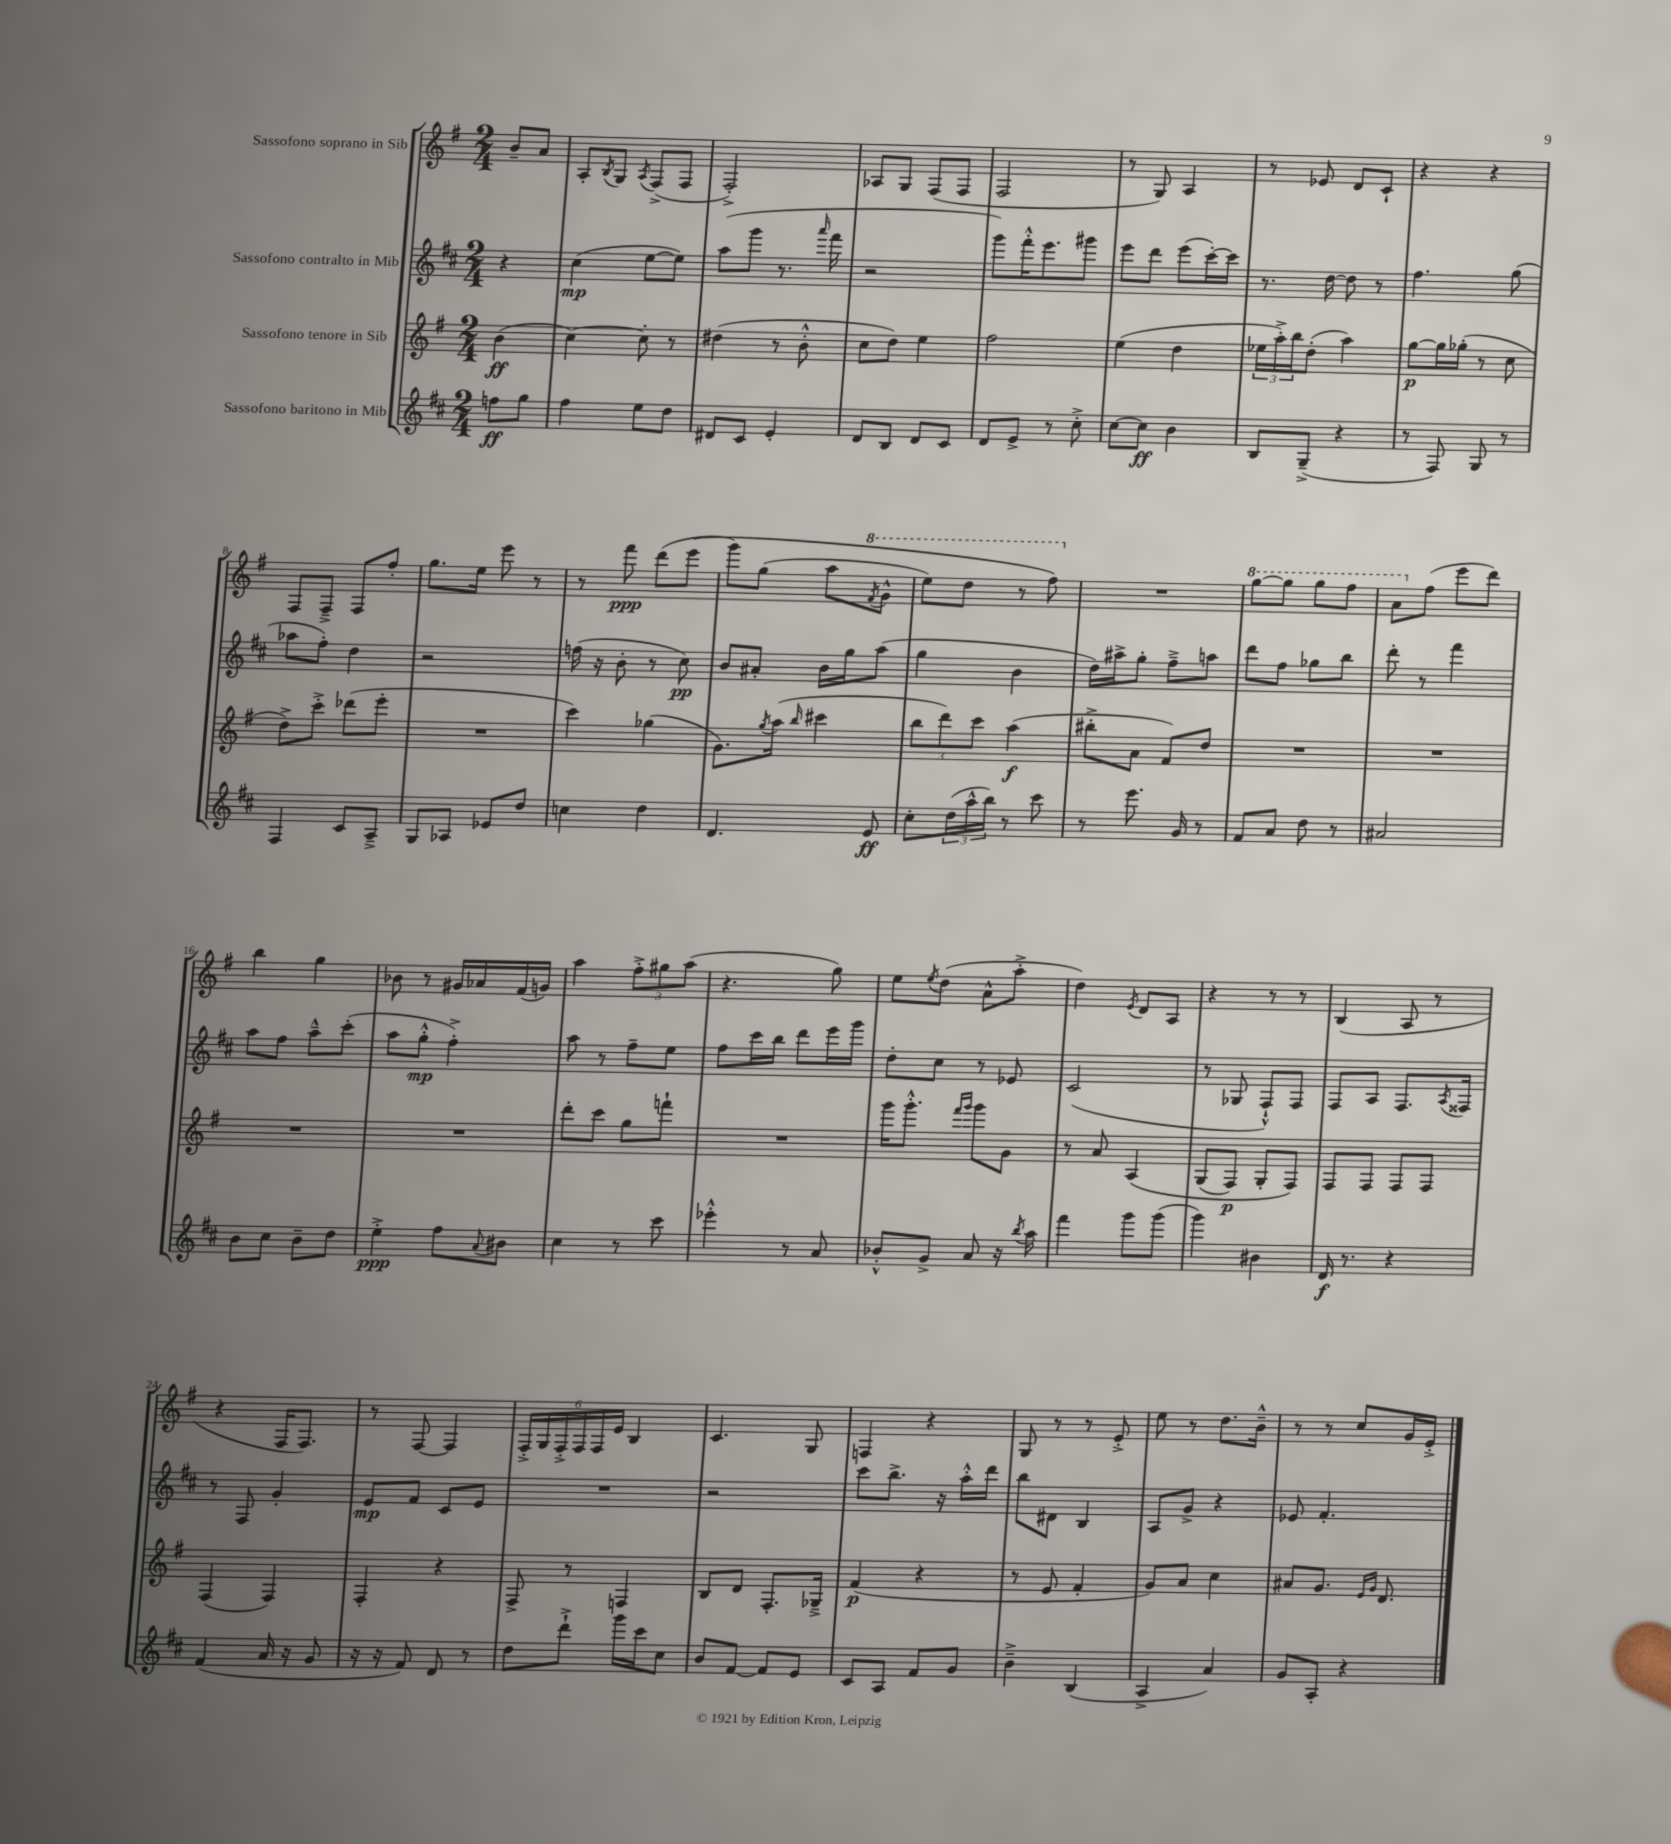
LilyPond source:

<<
\new StaffGroup <<
\new Staff = "s0" \with { instrumentName = "Sassofono soprano in Sib" } {
    \clef treble \key g \major \numericTimeSignature \time 2/4 \partial 4
    b'8-- a'8 |
    a8-. \acciaccatura { b8 } g8 \acciaccatura { a8 } fis8->( fis8 |
    fis2-.->) |
    aes8 g8 fis8( fis8 |
    fis2 |
    r8 g8) a4 |
    r8 ees'8 d'8 c'8-! |
    r4 r4 |
    fis8 fis8---> fis8 fis''8-. |
    g''8. e''16 e'''8 r8 |
    r8 fis'''8\ppp d'''8( e'''8\( |
    g'''8) g''8( a''8 \ottava #1 \acciaccatura { fis''8 } g''8-^ |
    e'''8) d'''8 r8 fis'''8\) \ottava #0 |
    R2 |
    \ottava #1 g'''8~ g'''8 g'''8 fis'''8 |
    a''8 \ottava #0 fis''8( e'''8 d'''8) |
    b''4 g''4 |
    bes'8 r8 gis'16 aes'16 fis'16( g'16) |
    a''4 \tuplet 3/2 { fis''8-.-> gis''8 a''8( } |
    r4. g''8) |
    e''8 \acciaccatura { e''8 } d''8( a'8-^ a''8-.-> |
    d''4) \acciaccatura { e'8 } d'8 a8 |
    r4 r8 r8 |
    b4( a8 r8 |
    r4 fis16 fis8.) |
    r8 fis8~ fis4 |
    \tuplet 6/4 { fis16-.-> g16 fis16-.-> fis16 fis16 e'16 } b4 |
    c'4. g8 |
    f4 r4 |
    g8 r8 r8 e'8-.-> |
    e''8 r8 d''8. b'16---^ |
    r8 r8 c''8 g'16 e'16-.-> \bar "|." |
}
\new Staff = "s1" \with { instrumentName = "Sassofono contralto in Mib" } {
    \clef treble \key d \major \numericTimeSignature \time 2/4 \partial 4
    r4 |
    cis''4\mp( e''8~ e''8) |
    a''8( g'''8 r8. \grace { a'''16 } fis'''16 |
    r2 |
    g'''8) fis'''16-.-^ e'''8. gis'''8 |
    e'''8 d'''8 e'''8( cis'''16~-.) cis'''16 |
    r8. d''16~ d''8 r8 |
    fis''4. g''8( |
    aes''8 fis''8-.) d''4 |
    r2 |
    f''16( r16 b'8-. r8 cis''8\pp) |
    b'8 ais'8-. b'16 g''16 a''8( |
    g''4 b'4 |
    d''16) ais''16-> g''8-. fis''8---> a''8 |
    d'''8 fis''8 ges''8 b''8 |
    d'''8-. r8 fis'''4 |
    a''8 fis''8 a''8---^ cis'''8-.( |
    a''8 g''8-.-^\mp fis''4-.->) |
    a''8 r8 fis''8-- e''8 |
    fis''8 cis'''16 b''16 d'''8 e'''16 g'''16 |
    d''8-. cis''8 r8 ees'8 |
    cis'2( |
    r8 ges8 fis8-!-^) fis8 |
    fis8 a8 fis8. \acciaccatura { a8 } fisis16 |
    r8 fis8 g'4-. |
    e'8\mp fis'8 cis'8 e'8 |
    R2 |
    r2 |
    cis'''8 b''8.-> r16 a''16-.-^ d'''16 |
    b''8 dis'8 b4 |
    a8 g'8-> r4 |
    ees'8 fis'4.-. \bar "|." |
}
\new Staff = "s2" \with { instrumentName = "Sassofono tenore in Sib" } {
    \clef treble \key g \major \numericTimeSignature \time 2/4 \partial 4
    b'4\ff( |
    c''4~) c''8-. r8 |
    dis''4( r8 b'8-.-^ |
    c''8 d''8) e''4 |
    fis''2 |
    e''4( d''4 |
    \tuplet 3/2 { ees''16 a''16-.->) b''16 } d''8-.( a''4) |
    g''8~\p g''16 ges''16-.( r8 c''8 |
    d''8->) c'''8-.-> des'''8( e'''8-. |
    R2 |
    c'''4) ges''4( |
    g'8.) \acciaccatura { g''8 } a''16( \grace { b''16 } cis'''4 |
    \tuplet 3/2 { b''8 d'''8) c'''8 } a''4\f( |
    bis''8-.-> a'8 fis'8) d''8 |
    R2 |
    R2 |
    R2 |
    R2 |
    d'''8-. c'''8 g''8 f'''8-! |
    R2 |
    g'''16 g'''8.-.-^ \grace { fis'''16 g'''16 } g'''8 g'8 |
    r8 a'8 a4\( |
    g8( fis8\p) g8-. fis8\) |
    fis8 fis8 fis8 fis8 |
    fis4( fis4) |
    fis4-. r4 |
    fis8-> r8 f4 |
    b8 d'8 fis8.-. ges16---> |
    fis'4\p( r4 |
    r8 e'8 fis'4-. |
    g'8) a'8 c''4 |
    ais'8 g'8. \grace { e'16 g'16 } d'8. \bar "|." |
}
\new Staff = "s3" \with { instrumentName = "Sassofono baritono in Mib" } {
    \clef treble \key d \major \numericTimeSignature \time 2/4 \partial 4
    f''8\ff g''8 |
    fis''4 e''8 d''8 |
    dis'8 cis'8 e'4-. |
    d'8 b8 d'8 cis'8 |
    d'8 e'8-> r8 cis''8-.-> |
    cis''8~ cis''8\ff b'4 |
    b8 g8--->( r4 |
    r8 fis8) g8 r8 |
    fis4 cis'8 a8---> |
    g8 aes8 ees'8 d''8 |
    c''4 d''4 |
    d'4. e'8\ff |
    cis''8-. \tuplet 3/2 { d''16( a''16-^ b''16) } r8 cis'''8 |
    r8 e'''8. g'16 r8 |
    fis'8 a'8 d''8 r8 |
    ais'2 |
    b'8 cis''8 b'8-- d''8 |
    e''4-.->\ppp fis''8 \appoggiatura { a'8 } bis'8 |
    cis''4 r8 cis'''8 |
    ees'''4-.-^ r8 a'8 |
    bes'8-.-^ g'8-> a'8 r16 \acciaccatura { b''8 } a''16 |
    fis'''4 g'''8 g'''8( |
    g'''4) bis'4 |
    d'16\f r8. r4 |
    fis'4( a'16 r16 g'8 |
    r16 r16 fis'8) d'8 r8 |
    d''8 d'''8-!-> g'''16 cis'''16 cis''8 |
    b'8 fis'8~ fis'8 e'8 |
    cis'8 a8 fis'8 g'8 |
    b'4---> b4( |
    a4-> a'4) |
    g'8 a8-. r4 \bar "|." |
}
>>
>>
